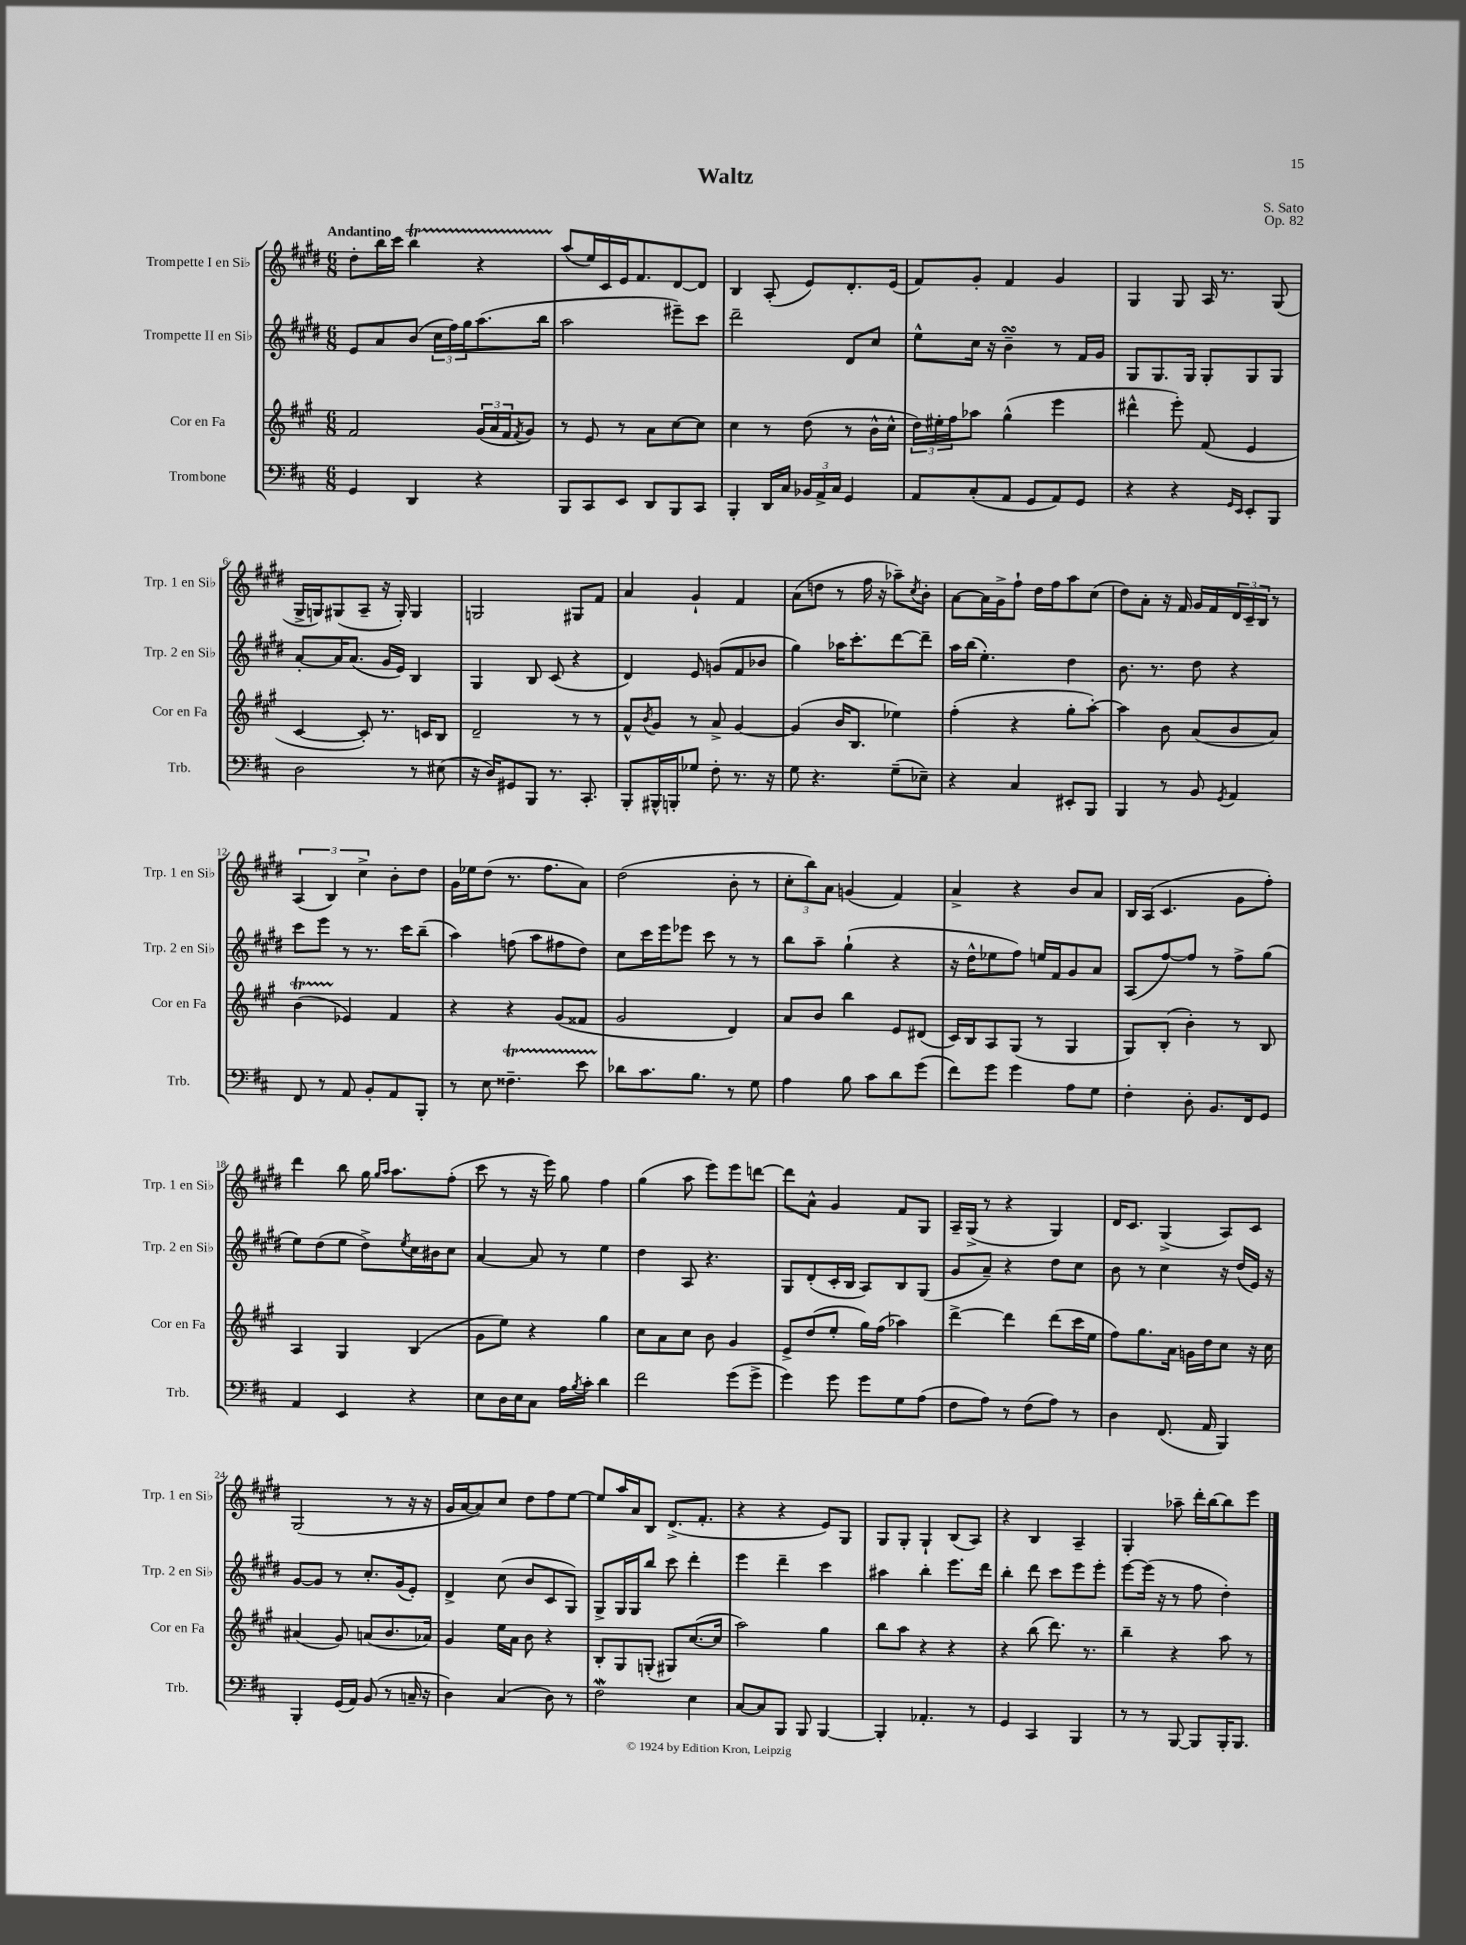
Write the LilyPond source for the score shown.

\header { title = "Waltz" composer = "S. Sato" opus = "Op. 82" }
<<
\new StaffGroup <<
\new Staff = "s0" \with { instrumentName = "Trompette I en Sib" shortInstrumentName = "Trp. 1 en Sib" } {
    \clef treble \key e \major \numericTimeSignature \time 6/8 \tempo "Andantino"
    dis''8-. b''16 cis'''16 b''4\startTrillSpan r4 |
    a''8\stopTrillSpan( e''16) cis'16 e'16 fis'8. dis'8~ dis'8 |
    b4 a8-.( e'8) dis'8.-. e'16( |
    fis'8) gis'8-. fis'4 gis'4 |
    gis4 gis8 a16 r8. gis8( |
    gis16-> g16) gis8( a8-- r16 gis16-.) gis4 |
    g2 gis8 fis'8 |
    a'4 gis'4-! fis'4 |
    a'8( d''8 r8 fis''16 r16 aes''8--) \acciaccatura { cis''8 } b'8-. |
    a'8~ a'16 gis'16-> fis''8-! dis''16 fis''16 a''8 cis''8( |
    dis''8) a'8-. r16 fis'16 gis'16 fis'16 \tuplet 3/2 { dis'16 cis'16-- b16 } r8 |
    \tuplet 3/2 { a4( b4) cis''4-> } b'8-. dis''8 |
    gis'16 ees''16 dis''8( r8. fis''8. a'8) |
    dis''2( b'8-. r8 |
    \tuplet 3/2 { cis''8-. b''8) a'8 } g'4( fis'4) |
    a'4-> r4 b'8 a'8 |
    b16 a16( cis'4. gis'8 fis''8-.) |
    dis'''4 b''8 gis''16 \grace { gis''16 a''16 } a''8. fis''8-.( |
    cis'''8 r8 r16 e'''16) gis''8 fis''4 |
    gis''4( a''8 e'''8) e'''8 d'''8~ |
    d'''8 a'8-^ gis'4 fis'8 gis8 |
    a16-- gis16->( r8 r4 gis4) |
    dis'16 cis'8. gis4->( a8) cis'8 |
    gis2( r8 r16 r16 |
    gis'16 a'16~ a'8) cis''8 dis''8 fis''8 e''8~ |
    e''8 a''16 a'16 b8 dis'8.->( fis'8.-. |
    r4 r4 e'8) gis8 |
    gis8 gis8-. gis4-! b8( a8) |
    r4 b4 a4-- |
    gis4-. aes''8-- dis'''16-. b''16~ b''8 e'''8 \bar "|." |
}
\new Staff = "s1" \with { instrumentName = "Trompette II en Sib" shortInstrumentName = "Trp. 2 en Sib" } {
    \clef treble \key e \major \numericTimeSignature \time 6/8
    e'8 a'8 b'8( \tuplet 3/2 { cis''16 fis''16) gis''16 } a''8.( b''16 |
    a''2 eis'''8--) cis'''8 |
    dis'''2-- dis'8 cis''8 |
    e''8-^ cis''16 r16 b'4--\turn r8 fis'16 gis'16 |
    gis8 gis8. gis16 gis8-. gis8 gis8 |
    a'8~-. a'16 a'8.( gis'16 e'16) b4 |
    gis4 b8 cis'8( r4 |
    dis'4) e'8 g'8( fis'8 bes'8 |
    gis''4) aes''16 cis'''8.-. dis'''8~ dis'''8-- |
    a''16 b''16( e''4.-.) dis''4 |
    b'8. r8. dis''8 r4 |
    cis'''8 e'''8 r8 r8. cis'''16 b''8--( |
    a''4) f''8( a''8 fis''8 dis''8) |
    cis''8 cis'''16 e'''16 ees'''8 cis'''8 r8 r8 |
    b''8 a''8-- gis''4-!( r4 |
    r16 dis''16-^ ees''8 fis''8) e''16 fis'16 gis'8 a'8 |
    a8( fis''8~) fis''8 r8 fis''8-> gis''8( |
    e''8) dis''8( e''8 dis''8->) \acciaccatura { e''8 } cis''16 bis'16 cis''8 |
    a'4~ a'8 r8 e''4 |
    dis''4 a8 r4. |
    gis8 dis'8-.( cis'16-. b16 a8) b8 gis8( |
    gis'8 a'8--) r4 dis''8 cis''8 |
    b'8 r8 cis''4 r16 dis''16( e'16) r16 |
    gis'8~ gis'8 r8 cis''8.-. gis'16( e'8-.) |
    dis'4-> cis''8( b'8 cis'8 gis8) |
    gis8-> gis16 gis16 b''8 cis'''8 dis'''4-. |
    e'''4 dis'''4-- cis'''4 |
    ais''4 b''4-. e'''8. dis'''16 |
    b''4-. dis'''8 cis'''8 e'''8 e'''8-. |
    e'''8~ e'''16( r16 r8 fis''8 dis''4-.) \bar "|." |
}
\new Staff = "s2" \with { instrumentName = "Cor en Fa" shortInstrumentName = "Cor en Fa" } {
    \clef treble \key a \major \numericTimeSignature \time 6/8
    fis'2 \tuplet 3/2 { gis'16( a'16 fis'16 } \acciaccatura { fis'8 } gis'8) |
    r8 e'8 r8 a'8 cis''8~ cis''8 |
    cis''4 r8 d''8( r8 b'16-^ cis''16-^ |
    \tuplet 3/2 { d''16) eis''16-. fis''16 } aes''8 gis''4-^( e'''4 |
    dis'''4-^ e'''8-.) fis'8( e'4 |
    cis'4~ cis'8-.) r8. c'16 b8 |
    d'2-- r8 r8 |
    fis'8-^ \acciaccatura { b'8 } gis'8 r8 a'8-> gis'4~ |
    gis'4( b'16 b8. ees''4) |
    fis''4-.( r4 gis''8-. a''8~-.) |
    a''4 b'8 a'8( b'8 a'8) |
    b'4\startTrillSpan( ees'4\stopTrillSpan) fis'4 |
    r4 r4 gis'8( fisis'8 |
    gis'2 d'4) |
    a'8 b'8 b''4 e'8 dis'8( |
    cis'16) b16 a8 gis8( r8 gis4 |
    gis8) b8-.( b'4-.) r8 b8 |
    a4 gis4 b4( |
    gis'8 e''8) r4 gis''4 |
    cis''8 a'8 cis''8 b'8 gis'4 |
    e'8-> d''8( e''8-. gis''16) fis''16( aes''4) |
    d'''4~-> d'''4 d'''8( cis'''16 e''16 |
    fis''8) gis''8. a'16 g'16 d''16 cis''8 r16 cis''16 |
    ais'4( gis'8) a'8( b'8. aes'16) |
    gis'4 e''16 a'16 b'8 r4 |
    b8-. gis8 g8-.( gis8) cis''8.~( cis''16 |
    a''2) gis''4 |
    b''8 a''8 r4 r4 |
    r4 b''8( d'''8.) r8. |
    b''4-- r4 a''8 r8 \bar "|." |
}
\new Staff = "s3" \with { instrumentName = "Trombone" shortInstrumentName = "Trb." } {
    \clef bass \key d \major \numericTimeSignature \time 6/8
    g,4 d,4 r4 |
    b,,8 cis,8 e,8 d,8 b,,8 cis,8 |
    b,,4-. d,16 cis16 \tuplet 3/2 { bes,16 a,16-> cis16 } g,4 |
    a,8 cis8-.( a,8 g,8 a,8) g,8 |
    r4 r4 \grace { g,16 e,16 } e,8-. b,,8 |
    d2 r8 eis8( |
    r16 d16) gis,8 b,,8 r8. cis,8.-. |
    b,,8-. bis,,16-^ b,,16-. ges8 fis8-. r8. r16 |
    g8 r4. g8--( ees8--) |
    r4 cis4 eis,8-. b,,8 |
    b,,4 r8 b,8 \acciaccatura { g,8 } a,4 |
    fis,8 r8 a,8 b,8-. a,8 b,,8-. |
    r8 e8 fisis4.--\startTrillSpan e'8 |
    des'8\stopTrillSpan cis'8. b8. r8 g8 |
    a4 b8 cis'8 d'8 g'8( |
    fis'8) g'8 g'4 a8 g8 |
    fis4-. d8-. b,8. fis,16 g,8 |
    a,4 e,4 r4 |
    e8 d16 e16 cis8 a16 \acciaccatura { b8 } cis'16-. d'4 |
    fis'2 g'8( g'8-> |
    g'4) g'8 g'8 g8 a8( |
    fis8 a8) r8 fis8( a8) r8 |
    d4 fis,8.( a,16 b,,4) |
    b,,4-. g,16( a,16) b,8( r8 c16-- r16 |
    d4) cis4( d8) r8 |
    fis2\mordent e4 |
    cis8~ cis8 b,,8 b,,8 b,,4~ |
    b,,4-. aes,4.-. r8 |
    g,4 cis,4 b,,4 |
    r8 r8 b,,8~ b,,8 b,,16-. b,,8. \bar "|." |
}
>>
>>
